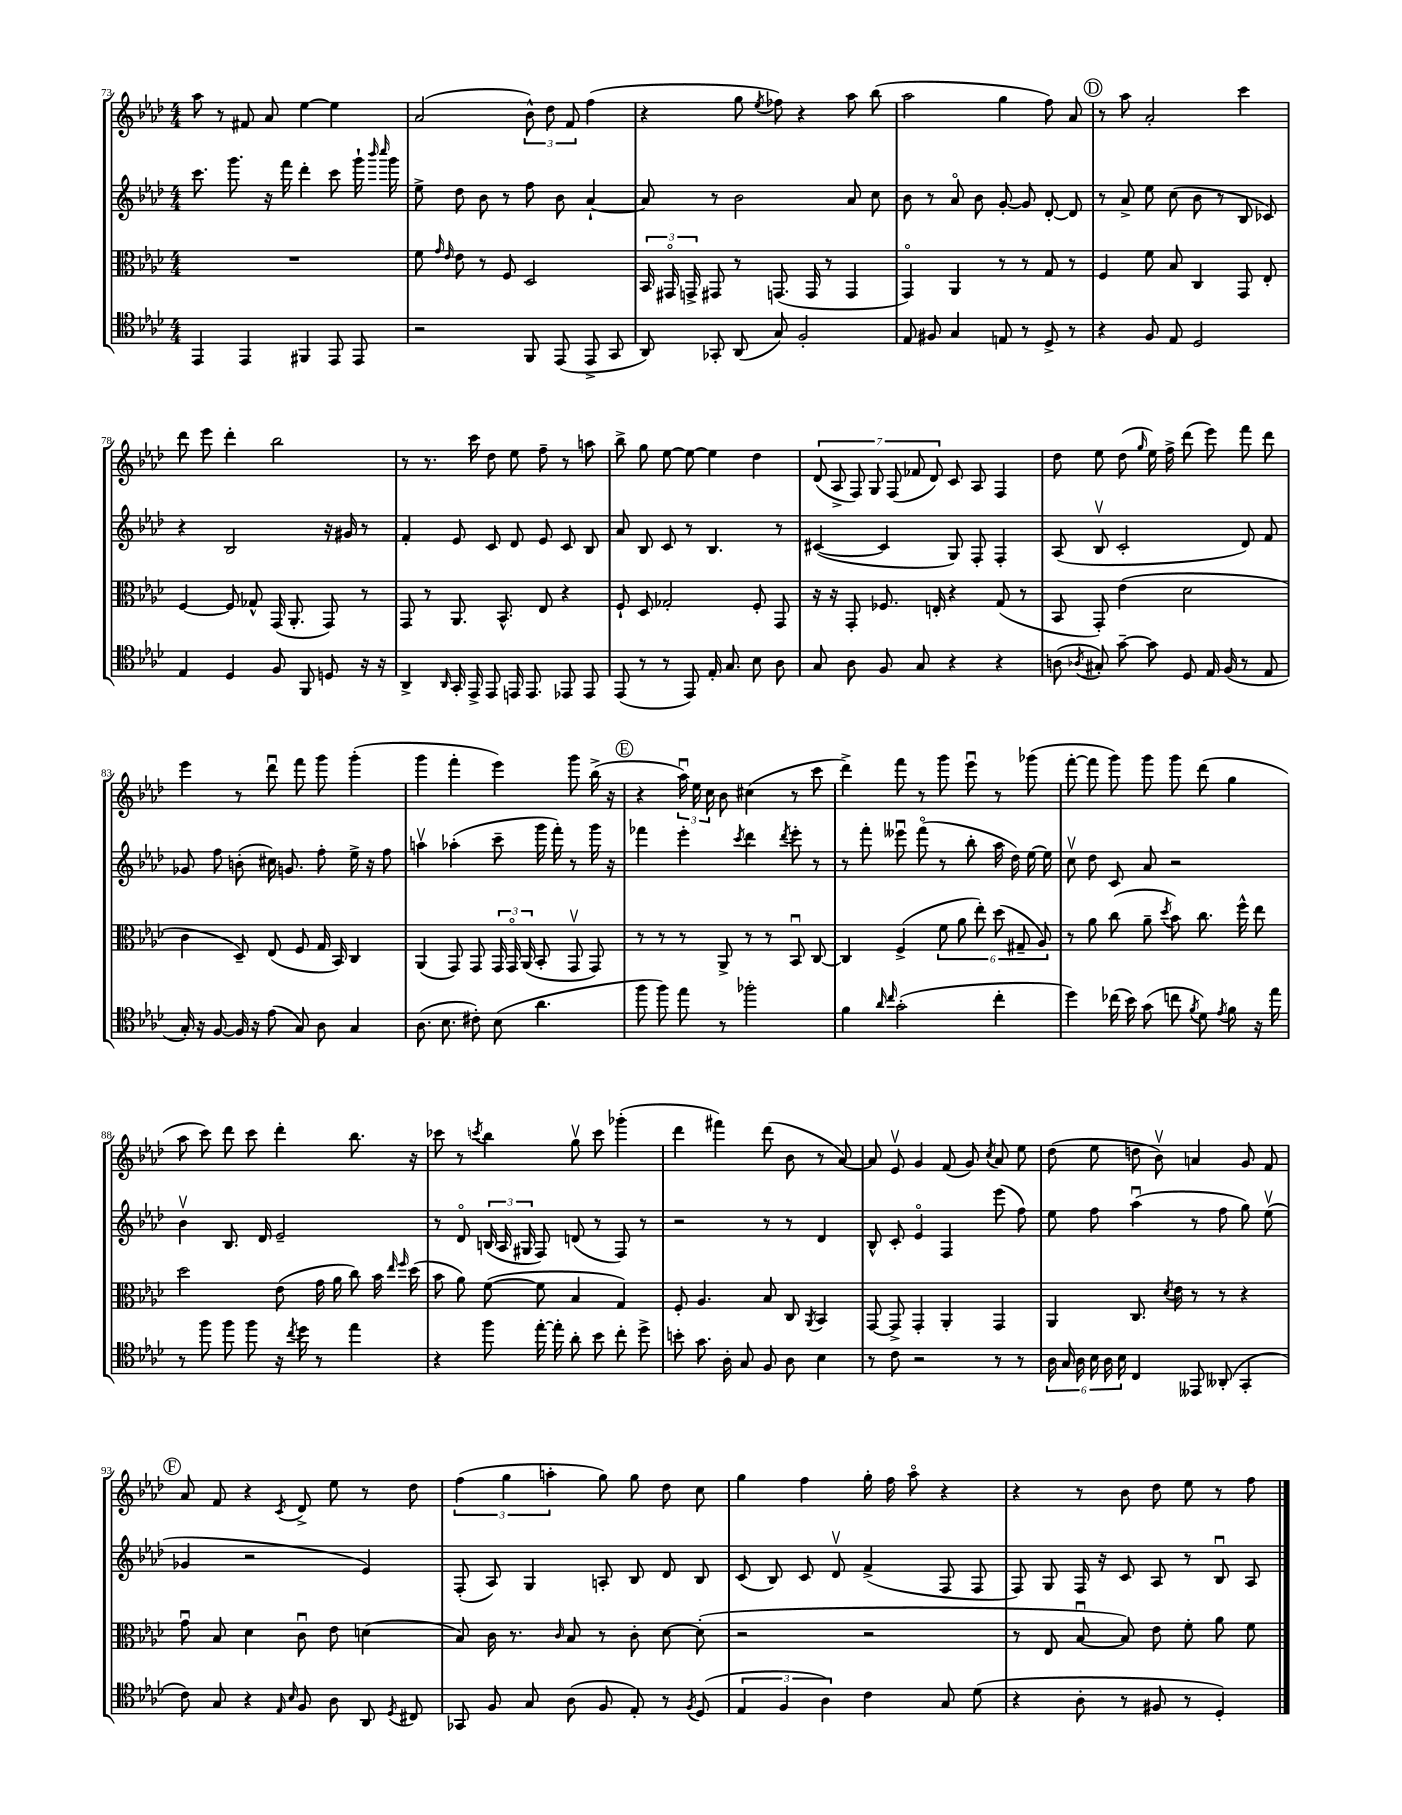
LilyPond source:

<<
\new StaffGroup <<
\new Staff = "s0" {
    \clef treble \key aes \major \numericTimeSignature \time 4/4
    \autoBeamOff aes''8 r8 fis'8 aes'8 ees''4~ ees''4 |
    aes'2( \tuplet 3/2 { bes'8-^) des''8 f'8 } f''4( |
    r4 g''8 \acciaccatura { ees''8 } fes''8) r4 aes''8 bes''8( |
    aes''2 g''4 f''8) aes'8 |
    \mark \markup { \circle "D" } r8 aes''8 aes'2-. c'''4 |
    des'''8 ees'''8 des'''4-. bes''2 |
    r8 r8. c'''16 des''8 ees''8 f''8-- r8 a''8 |
    bes''8-> g''8 ees''8~ ees''8~ ees''4 des''4 |
    \tuplet 7/4 { des'8( aes8-> f8) g8 f8( fes'8 des'8) } c'8 aes8 f4 |
    des''8 ees''8 des''8( \grace { g''16 } ees''16) f''16-> des'''8( ees'''8) f'''8 des'''8 |
    ees'''4 r8 des'''8\downbow f'''8 g'''8 g'''4-.( |
    g'''4 f'''4-. ees'''4) g'''8 bes''16->( r16 |
    \mark \markup { \circle "E" } r4 \tuplet 3/2 { aes''16\downbow) ees''16 c''16 } bes'8 cis''4( r8 c'''8 |
    des'''4->) f'''8 r8 g'''8 ees'''8\downbow r8 ges'''8( |
    f'''8~-. f'''8 g'''8) g'''8 g'''8 des'''8( g''4 |
    aes''8 c'''8) des'''8 c'''8 des'''4-. bes''8. r16 |
    ces'''8 r8 \acciaccatura { c'''8 } bes''4 g''8\upbow c'''8 ges'''4-.( |
    des'''4 fis'''4) des'''8( bes'8 r8 aes'8~) |
    aes'8 ees'8\upbow g'4 f'8( g'8) \acciaccatura { c''8 } aes'8 ees''8 |
    des''8( ees''8 d''8 bes'8\upbow) a'4 g'8 f'8 |
    \mark \markup { \circle "F" } aes'8 f'8 r4 \acciaccatura { c'8 } des'8-> ees''8 r8 des''8 |
    \tuplet 3/2 { f''4( g''4 a''4-. } g''8) g''8 des''8 c''8 |
    g''4 f''4 g''16-. f''16 aes''8\flageolet r4 |
    r4 r8 bes'8 des''8 ees''8 r8 f''8 \bar "|." |
}
\new Staff = "s1" {
    \clef treble \key aes \major \numericTimeSignature \time 4/4
    \autoBeamOff c'''8. g'''8. r16 f'''16 des'''4-. c'''8 g'''16-! \grace { bes'''16 c''''16 } g'''16 |
    ees''8-> des''8 bes'8 r8 f''8 bes'8 aes'4~-! |
    aes'8 r8 bes'2 aes'8 c''8 |
    bes'8 r8 aes'8\flageolet bes'8 g'8~-. g'8 des'8~-. des'8 |
    \mark \markup { \circle "D" } r8 aes'8-> ees''8 c''8( bes'8 r8 bes8 ces'8) |
    r4 bes2 r16 gis'16 r8 |
    f'4-. ees'8 c'8 des'8 ees'8 c'8 bes8 |
    aes'8 bes8 c'8 r8 bes4. r8 |
    cis'4~( cis'4 g8) f8-. f4-. |
    aes8( bes8\upbow c'2-. des'8) f'8 |
    ges'8 f''8 b'8-.( cis''16) g'8. f''8-. ees''16-> r16 f''8 |
    a''4\upbow aes''4-.( c'''8-- g'''16 f'''16-.) r8 g'''16 r16 |
    \mark \markup { \circle "E" } fes'''4 ees'''4-. \acciaccatura { c'''8 } des'''4 \acciaccatura { des'''8 } ees'''8-. r8 |
    r8 f'''8-. eeses'''8\downbow f'''8\flageolet( r8 bes''8-. aes''16 des''16) ees''16~ ees''16 |
    c''8\upbow des''8 c'8 aes'8 r2 |
    bes'4\upbow bes8. des'16 ees'2-- |
    r8 des'8\flageolet \tuplet 3/2 { b16( aes16 gis16 } f8) d'8( r8 f8) r8 |
    r2 r8 r8 des'4 |
    bes8-^ c'8-. ees'4\flageolet f4 ees'''8( f''8) |
    ees''8 f''8 aes''4\downbow( r8 f''8 g''8) ees''8\upbow( |
    \mark \markup { \circle "F" } ges'4 r2 ees'4) |
    f8-.( aes8) g4 a8-. bes8 des'8 bes8 |
    c'8( bes8) c'8 des'8\upbow f'4->( f8 f8 |
    f8) g8 f16 r16 c'8 aes8 r8 bes8\downbow aes8 \bar "|." |
}
\new Staff = "s2" {
    \clef alto \key aes \major \numericTimeSignature \time 4/4
    \autoBeamOff R1 |
    f'8 \grace { g'16 ees'16 } ees'8 r8 f8 des2 |
    \tuplet 3/2 { bes,16 gis,16\flageolet g,16-> } gis,8 r8 g,8.( g,16 r8 g,4 |
    g,4\flageolet) aes,4 r8 r8 g8 r8 |
    \mark \markup { \circle "D" } f4 f'8 bes8 c4 g,8 ees8-. |
    f4~ f8 ges8-^ g,16( aes,8.-. g,8) r8 |
    g,8 r8 aes,8. bes,8.-^ ees8 r4 |
    f8-! des8 ges2-. f8-. g,8 |
    r16 r16 g,8-. fes8. e16-. r4 g8( r8 |
    bes,8 g,8-.) ees'4( des'2 |
    c'4 des8--) ees8( f8 g16 bes,16) c4 |
    aes,4( g,8) g,8 \tuplet 3/2 { g,16 g,16\flageolet aes,16( } bes,8-. g,8\upbow g,8) |
    \mark \markup { \circle "E" } r8 r8 r8 aes,8-> r8 r8 bes,8\downbow c8~ |
    c4 f4->( \tuplet 6/4 { f'8 aes'8 ees''8-.) des''8( gis8-- aes8) } |
    r8 aes'8 c''8( aes'8-- \acciaccatura { des''8 } bes'8) c''8. f''16-^ ees''8 |
    des''2 ees'8( g'16 aes'16 c''8) bes'16 \grace { ees''16 f''16 } des''16( |
    bes'8 aes'8) f'8~( f'8 bes4 g4) |
    f8-. aes4. bes8 c8 \acciaccatura { aes,8 } bes,4 |
    g,8~ g,8-> g,4-. aes,4-. g,4 |
    aes,4 c8. \acciaccatura { des'8 } ees'16 r8 r8 r4 |
    \mark \markup { \circle "F" } g'8\downbow bes8 des'4 c'8\downbow ees'8 d'4( |
    bes8) c'16 r8. \grace { c'16 } bes8 r8 c'8-. des'8~ des'8-.( |
    r2 r2 |
    r8 ees8 bes8~\downbow bes8) ees'8 f'8-. aes'8 f'8 \bar "|." |
}
\new Staff = "s3" {
    \clef tenor \key aes \major \numericTimeSignature \time 4/4
    \autoBeamOff ees,4 ees,4 fis,4 ees,8 ees,8 |
    r2 f,8 ees,8( ees,8-> g,8 |
    aes,8) ges,8-. aes,8( g8) f2-. |
    ees8 fis8 g4 e8 r8 des8-> r8 |
    \mark \markup { \circle "D" } r4 f8 ees8 des2 |
    ees4 des4 f8 f,8 d8 r16 r16 |
    aes,4-> \grace { aes,16 } g,16-. ees,16-> ees,8 e,16 e,8. ees,8 ees,8 |
    ees,8( r8 r8 ees,8) ees16-. g8. bes8 aes8 |
    g8 aes8 f8 g8 r4 r4 |
    a8( \acciaccatura { aes8 } gis8-.) g'8~-- g'8 des8 ees16 f16( r8 ees8 |
    g16-.) r16 f8~ f16 r16 ees'8( g8) aes8 g4 |
    aes8.( bes8. cis'8-.) bes8( aes'4. |
    \mark \markup { \circle "E" } f''8 f''8) ees''8 r8 fes''2-. |
    f'4 \grace { aes'16 c''16 } g'2-.( c''4-. |
    des''4) ces''16( bes'16) g'8( c''8 \acciaccatura { f'8 } des'8) \acciaccatura { ees'8 } f'8 r16 ees''16 |
    r8 f''8 f''8 f''8 r16 \acciaccatura { c''8 } des''16 r8 ees''4 |
    r4 f''8 ees''16~-. ees''16-. aes'8-. bes'8 c''8-. des''8-> |
    b'8-. g'8. aes16-. g8 f8 aes8 bes4 |
    r8 c'8 r2 r8 r8 |
    \tuplet 6/4 { aes16 g16 aes16 bes16 aes16 bes16 } c4 eeses,8 aeses,8-.( g,4-. |
    \mark \markup { \circle "F" } c'8) g8 r4 \grace { ees16 bes16 } f8 aes8 aes,8 \acciaccatura { des8 } cis8 |
    ges,8 f8 g8 aes8( f8 ees8-.) r8 \acciaccatura { f8 } des8( |
    \tuplet 3/2 { ees4 f4 aes4) } c'4 g8 des'8( |
    r4 aes8-. r8 fis8 r8 des4-.) \bar "|." |
}
>>
>>
\layout { \context { \Score currentBarNumber = #73 } }
